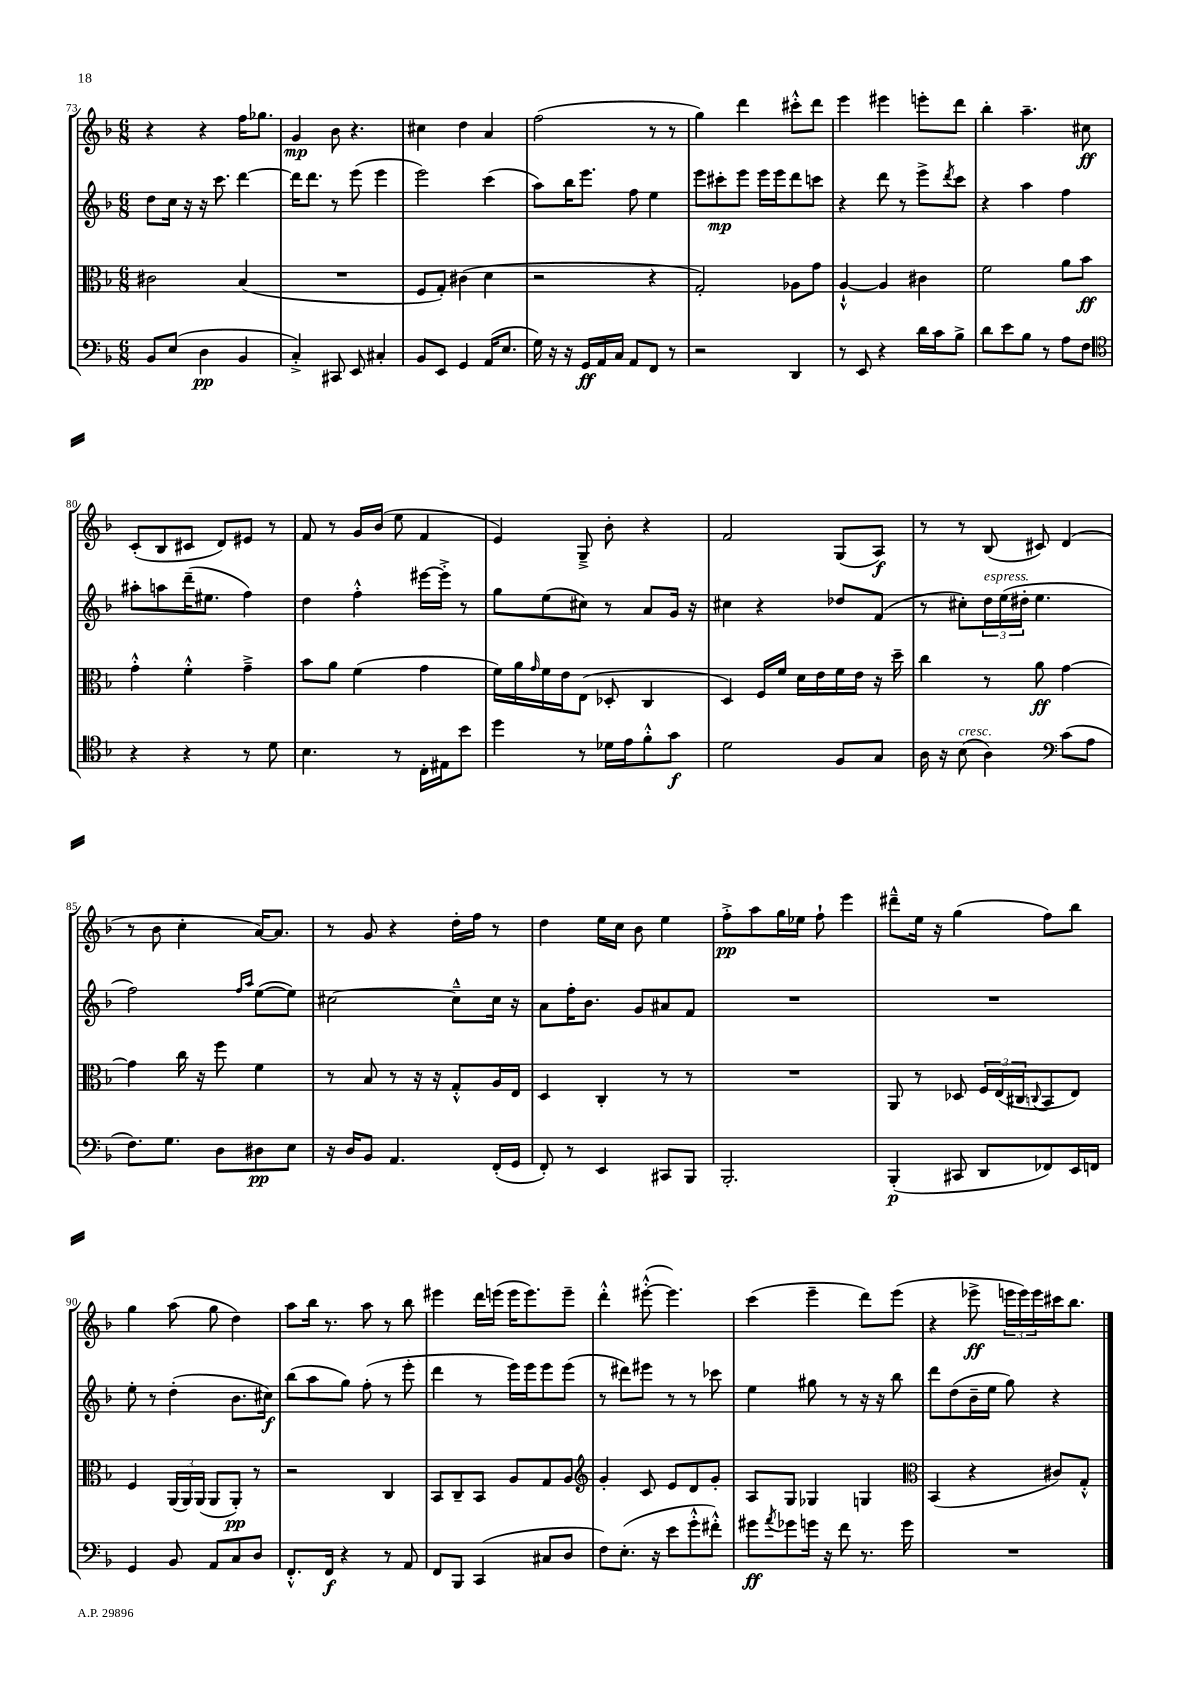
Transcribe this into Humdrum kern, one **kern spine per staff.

**kern	**kern	**kern	**kern
*staff4	*staff3	*staff2	*staff1
*clefF4	*clefC3	*clefG2	*clefG2
*k[b-]	*k[b-]	*k[b-]	*k[b-]
*M6/8	*M6/8	*M6/8	*M6/8
8BB-	2c#	8dd	4r
(8E	.	16cc	.
.	.	16r	.
4D	.	16r	4r
.	.	8.ccc	.
4BB-	(4B-	[4ddd	16ff
.	.	.	8.gg-
=	=	=	=
4C'^)	2.r	16ddd]	4g
.	.	8.ddd	.
8CC#	.	8r	8b-
8EE	.	(8eee	4.r
4C#'	.	4eee	.
=	=	=	=
8BB-	8F	2eee)	4cc#
8EE	8G')	.	.
4GG	(4c#	.	4dd
(16AA	4d	(4ccc	4a
8.E	.	.	.
=	=	=	=
16G)	2r	8aa)	(2ff
16r	.	.	.
16r	.	16bb-	.
16GG	.	8.eee	.
16AA	.	.	.
16C	.	.	.
8AA	.	8ff	.
8FF	4r	4ee	8r
8r	.	.	8r
=	=	=	=
2r	2G')	8eee	4gg)
.	.	8ccc#'	.
.	.	8eee	4ddd
.	.	16eee	.
.	.	16eee	.
4DD	8A-	8ddd	8ccc#'^^
.	8g	8ccc	8ddd
=	=	=	=
8r	[4A`^^	4r	4eee
8EE	.	.	.
4r	4A]	8ddd	4eee#
.	.	8r	.
16d	4c#	8eee^	8eee'
16c	.	.	.
.	.	8qddd	.
8B-^	.	8ccc	8ddd
=	=	=	=
8d	2f	4r	4bb-'
8e	.	.	.
8B-	.	4aa	4.aa~
8r	.	.	.
8A	8a	4ff	.
8F	8b-	.	8cc#
=	=	=	=
*clefC4	*	*	*
4r	4g'^^	8aa#'	(8c'
.	.	8aa	8B-
4r	4f'^^	(16ddd~	8c#
.	.	8.ee#	.
.	.	.	8d)
8r	4g~^	4ff)	8e#
8d	.	.	8r
=	=	=	=
4.B-	8b-	4dd	8f
.	8a	.	8r
.	(4f	4ff'^^	16g
.	.	.	(16b-
8r	.	.	8ee
16C'	4g	[16eee#	4f
16E#	.	16eee#'^]	.
8b-	.	8r	.
=	=	=	=
4dd	16f)	8gg	4e)
.	16a	.	.
.	16qqg	.	.
.	16f	(8ee	.
.	16e	.	.
8r	(8E	8cc#)	8G~^
16d-	8D-'	8r	8b-'
16e	.	.	.
8f'^^	4C	8a	4r
8g	.	16g	.
.	.	16r	.
=	=	=	=
2d	4D)	4cc#	2f
.	16F	4r	.
.	16f	.	.
.	16d	.	.
.	16e	.	.
8F	16f	8dd-	(8G
.	16e	.	.
8G	16r	(8f	8A)
.	16dd~	.	.
=	=	=	=
16A	4cc	8r	8r
16r	.	.	.
(8B-	.	8cc#')	8r
4A)	8r	24dd	(8B-
.	.	(24ee	.
.	.	24dd#'	.
.	8a	4.ee	8c#)
*clefF4	*	*	*
(8c	[4g	.	(4d
8A	.	.	.
=	=	=	=
8.F)	4g]	2ff)	8r
.	.	.	8b-
8.G	.	.	.
.	16cc	.	4cc'
.	16r	.	.
8D	8ff	.	.
.	.	16qqff	.
.	.	16qqaa	.
8D#	4f	([8ee	[16a)
.	.	.	8.a]
8E	.	8ee])	.
=	=	=	=
16r	8r	[2cc#	8r
16D	.	.	.
8BB-	8B-	.	8g
4.AA	8r	.	4r
.	16r	.	.
.	16r	.	.
.	8G'^^	8cc#~^^]	16dd'
.	.	.	16ff
(16FF'	16A	16cc#	8r
16GG	16E	16r	.
=	=	=	=
8FF')	4D	8a	4dd
8r	.	16ff'	.
.	.	8.b-	.
4EE	4C'	.	16ee
.	.	.	16cc
.	.	8g	8b-
8CC#	8r	8a#	4ee
8BBB-	8r	8f	.
=	=	=	=
2.BBB-'	2.r	2.r	8ff'^
.	.	.	8aa
.	.	.	16gg
.	.	.	16ee-
.	.	.	8ff`
.	.	.	4eee
=	=	=	=
(4BBB-'	8AA	2.r	8ddd#~^^
.	8r	.	16ee
.	.	.	16r
8CC#	8D-	.	(4gg
8DD	24F	.	.
.	(24E	.	.
.	24C#	.	.
.	8qqC	.	.
8FF-)	8BB-	.	8ff)
16EE	8E)	.	8bb-
16FF	.	.	.
=	=	=	=
4GG	4F	8ee'	4gg
.	.	8r	.
8BB-	(24AA	(4dd'	(8aa
.	24AA)	.	.
.	(24AA	.	.
8AA	8AA	.	8gg
8C	8AA')	8.b-	4dd)
8D	8r	.	.
.	.	16cc#)	.
=	=	=	=
8.FF'^^	2r	(8bb-	8aa
.	.	8aa	16bb-
16FF	.	.	8.r
4r	.	8gg)	.
.	.	(8ff'	8aa
8r	4C	8r	8r
8AA	.	8eee'	8bb-
=	=	=	=
8FF	8BB-	4ddd	4eee#
8BBB-	8C~	.	.
(4CC	8BB-	8r	16ddd
.	.	.	(16eee
.	8A	16eee)	16eee
.	.	16eee	8.eee)
8C#	8G	8eee	.
8D	8A	(8eee	8eee~
=	=	=	=
*	*clefG2	*	*
8F)	4g'	8r	4ddd'^^
(8.E'	.	8ddd#)	.
.	8c	8eee#	([8eee#'^^
16r	.	.	.
8e	8e	8r	4.eee#])
8g'^^	8d	8r	.
8f#'^^)	8g'	8ccc-	.
=	=	=	=
8g#	8A	4ee	(4ccc
8qa	.	.	.
8g-	8G	.	.
16g	4G-	8gg#	4eee~
16r	.	.	.
8f	.	8r	.
8.r	4G	16r	8ddd)
.	.	16r	.
.	.	8bb-	(8eee
16g	.	.	.
=	=	=	=
*	*clefC3	*	*
2.r	(4BB-	8ddd	4r
.	.	(8dd	.
.	4r	16b-~	8eee-^
.	.	16ee	.
.	.	8gg)	24eee
.	.	.	24eee)
.	.	.	24eee
.	8c#)	4r	16ccc#
.	.	.	8.bb-
.	8G'^^	.	.
==	==	==	==
*-	*-	*-	*-
